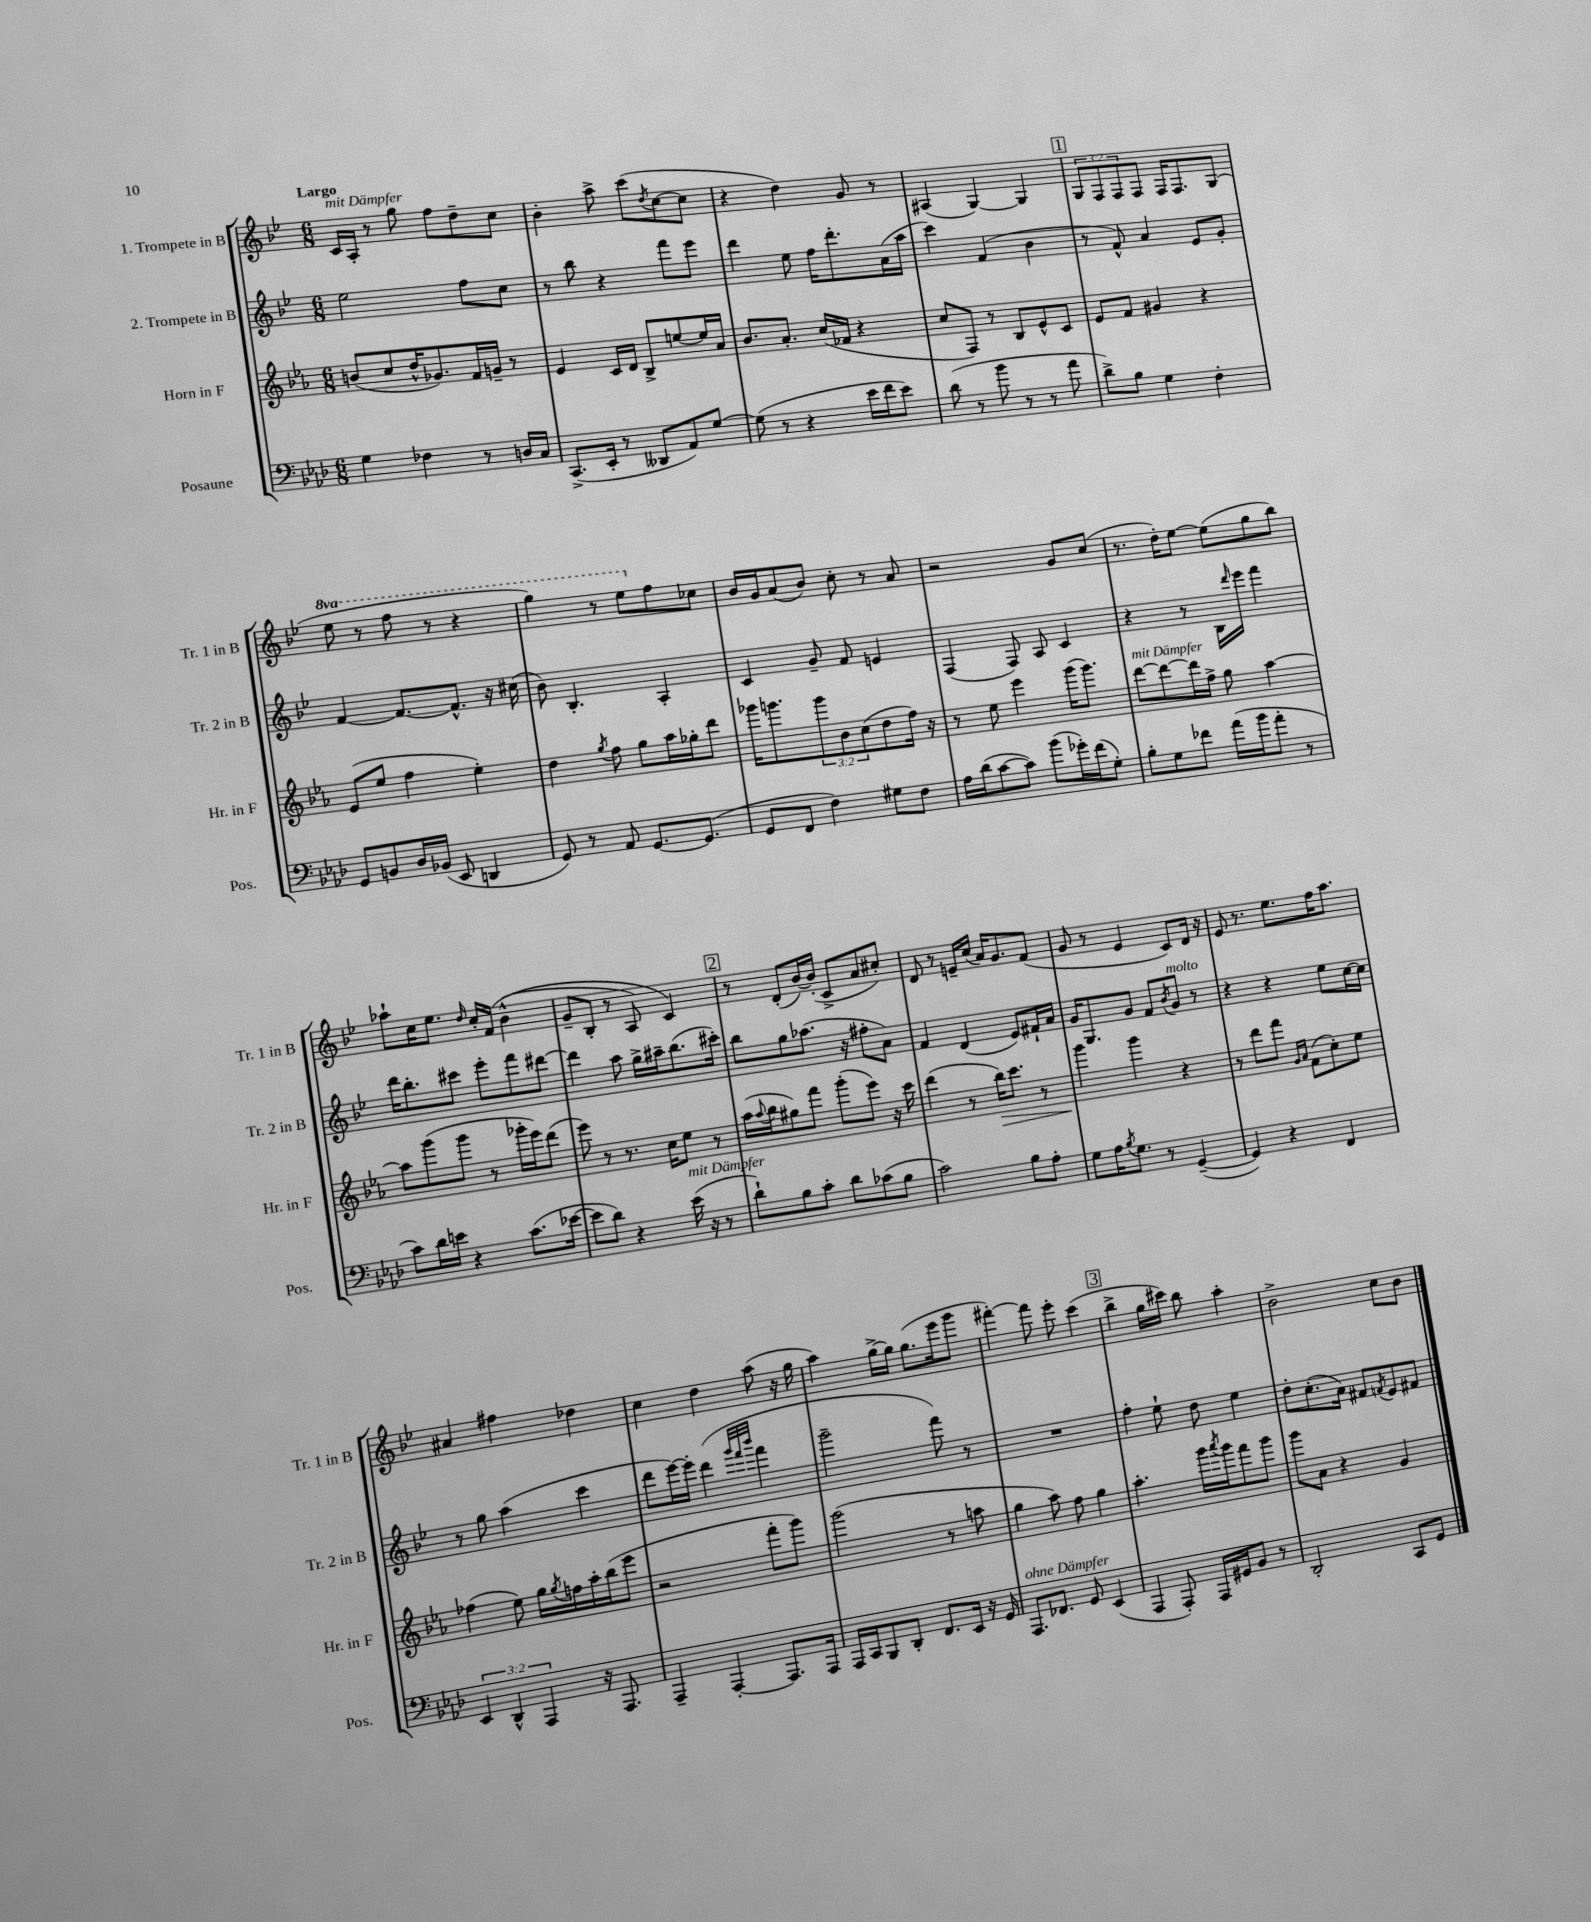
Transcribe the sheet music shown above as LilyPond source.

<<
\new StaffGroup <<
\new Staff = "s0" \with { instrumentName = "1. Trompete in B" shortInstrumentName = "Tr. 1 in B" } {
    \clef treble \key bes \major \numericTimeSignature \time 6/8 \override Staff.TupletNumber.text = #tuplet-number::calc-fraction-text \set Staff.ottavationMarkups = #ottavation-simple-ordinals \tempo "Largo"
    c'16^\markup { \italic "mit Dämpfer" } a16-. r8 g''8 f''8 d''8-- c''8 |
    bes'4-. a''8-> c'''8( \acciaccatura { d''8 } c''8~ c''8 |
    r4 d''4) g'8 r8 |
    ais4( g4~) g4 |
    \mark \markup { \box "1" } \tuplet 3/2 { g8 f8 f8 } f8 f16 f8. g8( |
    \ottava #1 ees'''8 r8 f'''8 r8 r4 |
    g'''4) r8 ees'''8 \ottava #0 f''8 ces''8 |
    bes'16 g'16 a'8( bes'8) c''8-. r8 a'8 |
    r2 g'8 c''8( |
    r8. d''16-.) ees''8~ ees''8( g''8 bes''8) |
    aes''8-! c''16 ees''8. \grace { d''16 } c''16-. f'16\( bes'4-^( |
    g'8-- bes8-. r8 a8) c'4\) |
    \mark \markup { \box "2" } r8 d'8-.( bes'16~) bes'16-.( c'8-> a'8 cis''8-.) |
    d'8 r8 e'16-- c''16( a'16) g'8. f'8( |
    g'8 r8 ees'4 c'8) d'16 r16 |
    ees'8 r8. ees''8. f''16 a''8. |
    ais'4 fis''4 des''4 |
    c''4 d''4 a''8( r16 g''16 |
    a''4) g''16~-> g''16 g''8.( ees'''16 g'''8 |
    fis'''4~-.) fis'''8 ees'''8-. c'''4( |
    \mark \markup { \box "3" } bes''4-> g''16 cis'''16) bes''8 a''4-. |
    bes'2-> c''8 bes'8 \bar "|." |
}
\new Staff = "s1" \with { instrumentName = "2. Trompete in B" shortInstrumentName = "Tr. 2 in B" } {
    \clef treble \key bes \major \numericTimeSignature \time 6/8
    ees''2 f''8 c''8 |
    r8 bes''8 r4 f'''8 ees'''8 |
    d'''4 ees''8 f''16 d'''8.-. a'16( a''16 |
    c'''4) f'4( bes'4 |
    \mark \markup { \box "1" } r8 f'8-^) a'4 ees'8 g'8-. |
    f'4~ f'8.~ f'8.-^ r16 cis''16( |
    bes'8) bes4.-. a4-. |
    c'4 g'8-- f'8 e'4 |
    f4( f8) a8 c'4 |
    r4 r8 bes16 \grace { d'''16 } ees'''16 f'''4 |
    d'''16 bes''8.-. cis'''8 ees'''8-. f'''8 dis'''8~ |
    dis'''4 a''8 g''16-> ais''16-- bes''8.( cis'''16-.) |
    \mark \markup { \box "2" } bes''8 g''8 aes''8.( r16 fis''8-. a'8) |
    f'4 d'4( ees'8) fis'16-! a'16 |
    g'16 g8. g'8 f'8 \acciaccatura { bes'8 } g'8^\markup { \italic "molto" } r8 |
    r4 r4 ees''8 c''16~ c''16 |
    r8 g''8 a''4( c'''4 |
    d'''8 ees'''16~) ees'''16-. d'''4( \grace { g'''32 f'''32 bes'''32 } f'''4 |
    g'''2-- f'''8) r8 |
    R2. |
    \mark \markup { \box "3" } f''4-. ees''8-! d''8 ees''4 |
    d''8-. c''8.-.( a'16) fis'8 \acciaccatura { f'8 } ees'8 fis'8 \bar "|." |
}
\new Staff = "s2" \with { instrumentName = "Horn in F" shortInstrumentName = "Hr. in F" } {
    \clef treble \key ees \major \numericTimeSignature \time 6/8 \override Staff.TupletNumber.text = #tuplet-number::calc-fraction-text
    b'8( c''8 d''16-^ ges'8.) f'16 g'16-- r8 |
    ees'4 c'16 d'16 bes8-> e''8~ e''16 aes'16 |
    bes'8. aes'8.-. c''16( fes'16 r4 |
    c''8 f8) r8 bes8 ees'8-^ c'8 |
    \mark \markup { \box "1" } ees'8 f'8 gis'4 r4 |
    ees'8( ees''8 f''4 ees''4-.) |
    d''4 \acciaccatura { g''8 } f''8 g''8 aes''16 ges''16-. d'''8 |
    ges'''16 g'''8. \tuplet 3/2 { g'''8 bes'8 c''8( } d''8 f''16) r16 |
    r8 ees''8 ees'''4 g'''16( g'''8.) |
    d'''8~^\markup { \italic "mit Dämpfer" } d'''8~ d'''16 f''16-> g''8 aes''4~ |
    aes''8 g'''8( g'''8 r8 ges'''16-. ees'''16) d'''8( |
    ees'''8) r8 r8. c''16 ees''8 r8 |
    \mark \markup { \box "2" } aes''16( \appoggiatura { aes''8 } bes''16 gis''8) f'''8 g'''8-.( ees'''8) r16 c'''16 |
    d'''4( r8 bes''16\>) c'''8. r8 |
    g'''4\! g'''4 r4 |
    r8 d'''8 f'''8 \grace { g'16 aes'16 } f'8( c''8-.) ees''8 |
    fes''4( ees''8) g''16 \acciaccatura { g''8 } f''16 aes''16-. bes''16( ees'''8 |
    r2 f'''8-. g'''8) |
    g'''2( r8 a''8 |
    g''4 aes''8) f''8 g''4 |
    \mark \markup { \box "3" } aes''4.-. g'''16 \acciaccatura { aes'''8 } g'''16 f'''8 g'''8 |
    g'''8 aes'8 r4 g'4 \bar "|." |
}
\new Staff = "s3" \with { instrumentName = "Posaune" shortInstrumentName = "Pos." } {
    \clef bass \key aes \major \numericTimeSignature \time 6/8 \override Staff.TupletNumber.text = #tuplet-number::calc-fraction-text
    g4 fes4 r8 d16 c16 |
    c,8.->( ees,16-. r8 deses,8 aes,8) g8~ |
    g8( r8 r4 ees'16 f'16 ees'8) |
    des'8( r8 bes'8 r8 r8 aes'8 |
    \mark \markup { \box "1" } des'8->) bes8 g4 f4-. |
    g,8 b,8 des16 bes,16( ees,8 d,4 |
    g,8) r8 aes,8 g,8.~ g,8.( |
    g,8 f,8 f4) gis8 f8 |
    aes16 des'16( c'8~ c'8) bes'8( ges'16-.) f'16( g8-.) |
    bes8-. g8 fes'8 aes'16( bes'16 aes'8-. r8 |
    c'8) des'16 e'16 r4 c'8.( ees'16~ |
    ees'8 des'8) r4 ees'16^\markup { \italic "mit Dämpfer" }( r16 r8 |
    \mark \markup { \box "2" } des'8-!) bes8 c'8-. des'8 ces'8( bes8 |
    c'2) bes8 aes8-. |
    g8 aes16 \acciaccatura { bes8 } g8. r8 g,4~--( |
    g,4) r4 f,4 |
    \tuplet 3/2 { ees,4 des,4-^ aes,,4 } r16 aes,,8. |
    aes,,4-- aes,,4~-. aes,,8. aes,,16 |
    aes,,16 c,16 bes,,8 des,8-. f,8. ees,16 r16 g,16 |
    aes,,8.^\markup { \italic "ohne Dämpfer" } fes,8. g,8 ees,4( |
    \mark \markup { \box "3" } aes,,4 aes,,8-.) aes,,16 gis,16 bes,8 r8 |
    des,2-. c,8 g,8 \bar "|." |
}
>>
>>
\layout { \context { \Score \remove "Bar_number_engraver" } }
